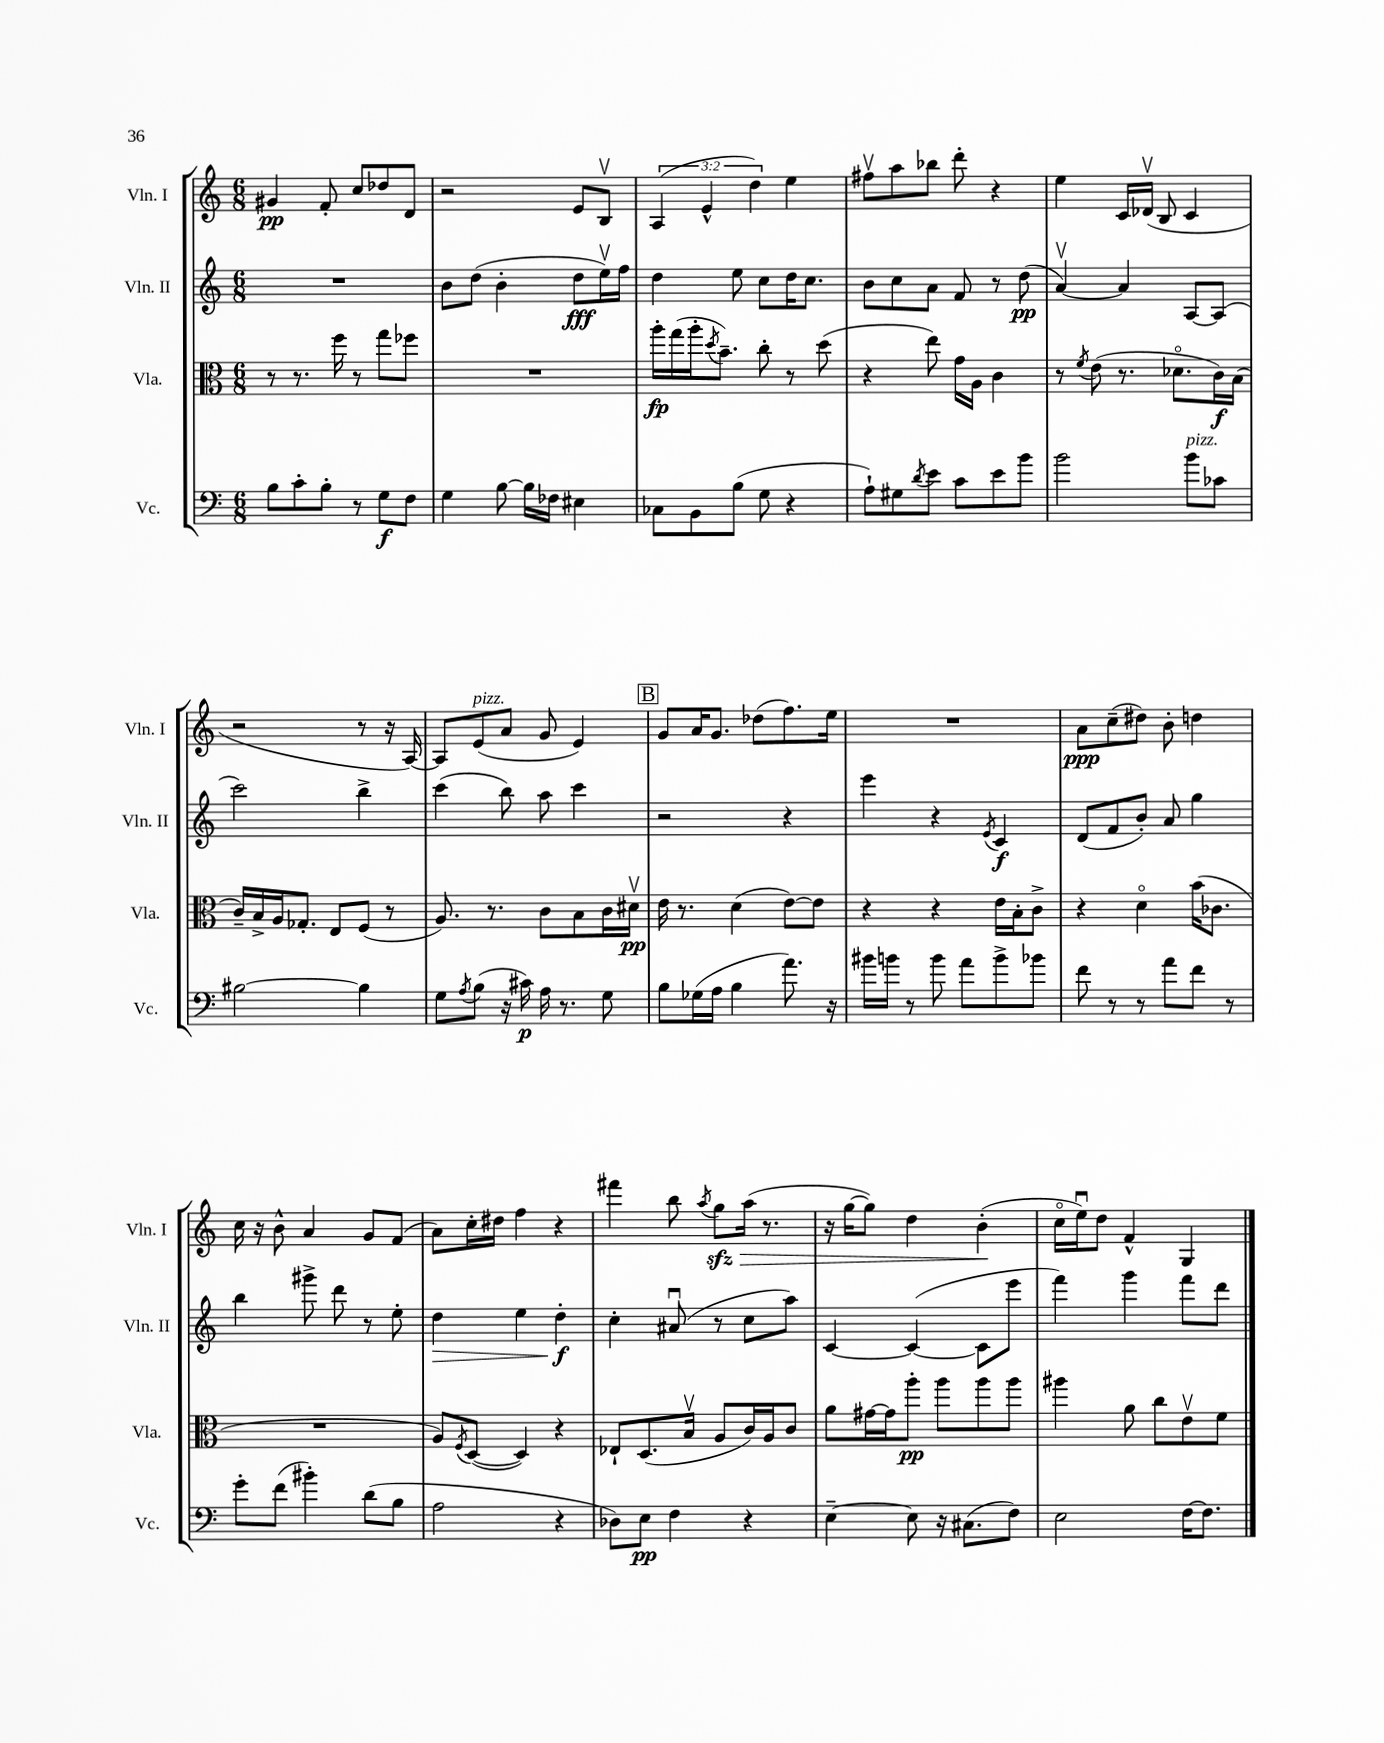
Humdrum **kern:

**kern	**dynam	**kern	**dynam	**kern	**dynam	**kern	**dynam
*part4	*part4	*part3	*part3	*part2	*part2	*part1	*part1
*staff4	*staff4	*staff3	*staff3	*staff2	*staff2	*staff1	*staff1
*I"Vc.	*	*I"Vla.	*	*I"Vln. II	*	*I"Vln. I	*
*I'Vc.	*	*I'Vla.	*	*I'Vln. II	*	*I'Vln. I	*
*clefF4	*	*clefC3	*	*clefG2	*	*clefG2	*
*k[]	*	*k[]	*	*k[]	*	*k[]	*
*M6/8	*	*M6/8	*	*M6/8	*	*M6/8	*
=33	=33	=33	=33	=33	=33	=33	=33
8B\L	.	8r	.	2.r	.	4g#X/	pp
8c'\	.	8.r	.	.	.	.	.
8B'\J	.	.	.	.	.	8f'/	.
.	.	16ff\	.	.	.	.	.
8r	.	8r	.	.	.	8cc/L	.
8G\L	f	8gg\L	.	.	.	8dd-X/	.
8F\J	.	8ff-X\J	.	.	.	8d/J	.
=34	=34	=34	=34	=34	=34	=34	=34
4G\	.	2.r	.	8b\L	.	2r	.
.	.	.	.	(8dd\J	.	.	.
[8B\	.	.	.	4b'\	.	.	.
16B\LL]	.	.	.	.	.	.	.
16F-X\JJ	.	.	.	.	.	.	.
4E#X\	.	.	.	8dd\L	fff	8e/L	.
.	.	.	.	16eev\L)	.	8Bv/J	.
.	.	.	.	16ff\JJ	.	.	.
=35	=35	=35	=35	=35	=35	=35	=35
8C-X\L	.	16aa'\LL	fp	4dd\	.	(6A/	.
.	.	(16gg\	.	.	.	.	.
8BB\	.	16aa'\J	.	.	.	.	.
.	.	.	.	.	.	6e^^/	.
.	.	8qdd/	.	.	.	.	.
.	.	8.b~\J)	.	.	.	.	.
(8B\J	.	.	.	8ee\	.	.	.
.	.	.	.	.	.	6dd\)	.
8G\	.	8cc'\	.	8cc\L	.	.	.
4r	.	8r	.	16dd\K	.	4ee\	.
.	.	.	.	8.cc\J	.	.	.
.	.	(8dd\	.	.	.	.	.
=36	=36	=36	=36	=36	=36	=36	=36
8A`\L)	.	4r	.	8b\L	.	8ff#Xv\L	.
8G#X\	.	.	.	8cc\	.	8aa\	.
8qd/	.	.	.	.	.	.	.
8e\J	.	8ee\)	.	8a\J	.	8bb-X\J	.
8c\L	.	16g\LL	.	8f/	.	8ddd'\	.
.	.	16A\JJ	.	.	.	.	.
8e\	.	4c\	.	8r	.	4r	.
8b\J	.	.	.	(8dd\	pp	.	.
=37	=37	=37	=37	=37	=37	=37	=37
2b\	.	8r	.	[4av/)	.	4ee\	.
.	.	8qf/	.	.	.	.	.
.	.	(8e\	.	.	.	.	.
.	.	8.r	.	4a/]	.	16c/LL	.
.	.	.	.	.	.	(16d-Xv/JJ	.
.	.	.	.	.	.	8B/	.
.	.	8.d-X\L	.	.	.	.	.
!LO:TX:a:i:t=pizz.	!	!	!	!	!	!	!
8b\L	.	.	.	[8A/L	.	4c/	.
8c-X\J	.	16c\L)	f	(8A/J]	.	.	.
.	.	(16B\JJ	.	.	.	.	.
!!LO:LB:g=z
=38	=38	=38	=38	=38	=38	=38	=38
[2B#X\	.	16c~/LL)	.	2ccc\)	.	2r	.
.	.	16B^/	.	.	.	.	.
.	.	16A/J	.	.	.	.	.
.	.	8.G-X'/J	.	.	.	.	.
.	.	8E/L	.	.	.	.	.
4B#\]	.	(8F/J	.	4bb^\	.	8r	.
.	.	8r	.	.	.	16r	.
.	.	.	.	.	.	[16A/)	.
=39	=39	=39	=39	=39	=39	=39	=39
8G\L	.	8.A/)	.	(4ccc\	.	8A/L]	.
8qA/	.	.	.	.	.	.	.
!	!	!	!	!	!	!LO:TX:a:i:t=pizz.	!
(8B\J	.	.	.	.	.	(8e/	.
.	.	8.r	.	.	.	.	.
16r	.	.	.	8bb\)	.	8a/J	.
16c#X\)	p	.	.	.	.	.	.
16A\	.	8c\L	.	8aa\	.	8g/	.
8.r	.	.	.	.	.	.	.
.	.	8B\	.	4ccc\	.	4e/)	.
8G\	.	16c\L	.	.	.	.	.
.	.	16d#Xv\JJ	pp	.	.	.	.
!!LO:REH:place=s1:t=B
=40	=40	=40	=40	=40	=40	=40	=40
8B\L	.	16e\	.	2r	.	8g/L	.
.	.	8.r	.	.	.	.	.
(16G-X\L	.	.	.	.	.	16a/K	.
16A\JJ	.	.	.	.	.	8.g/J	.
4B\	.	(4d\	.	.	.	.	.
.	.	.	.	.	.	(8dd-X\L	.
8.a\)	.	[8e\L)	.	4r	.	8.ff\)	.
.	.	8e\J]	.	.	.	.	.
16r	.	.	.	.	.	16ee\Jk	.
=41	=41	=41	=41	=41	=41	=41	=41
16b#X\LL	.	4r	.	4eee\	.	2.r	.
16bn\JJ	.	.	.	.	.	.	.
8r	.	.	.	.	.	.	.
8b\	.	4r	.	4r	.	.	.
8a\L	.	.	.	.	.	.	.
.	.	.	.	8qe/	.	.	.
8b^\	.	16e\LL	.	4c/	f	.	.
.	.	16B'\J	.	.	.	.	.
8b-X\J	.	8c^\J	.	.	.	.	.
=42	=42	=42	=42	=42	=42	=42	=42
8f\	.	4r	.	(8d/L	.	8a\L	ppp
8r	.	.	.	8f/	.	(8cc~\	.
8r	.	4d\	.	8b'/J)	.	8dd#X\J)	.
8a\L	.	.	.	8a/	.	8b'\	.
8f\J	.	(16b\KL	.	4gg\	.	4ddn\	.
.	.	8.c-X\J	.	.	.	.	.
8r	.	.	.	.	.	.	.
!!LO:LB:g=z
=43	=43	=43	=43	=43	=43	=43	=43
8g'\L	.	2.r	.	4bb\	.	16cc\	.
.	.	.	.	.	.	16r	.
(8f\J	.	.	.	.	.	8b^^\	.
4b#X'\)	.	.	.	8ggg#X^\	.	4a/	.
.	.	.	.	8ddd\	.	.	.
(8d\L	.	.	.	8r	.	8g/L	.
8B\J	.	.	.	8ee'\	.	(8f/J	.
=44	=44	=44	=44	=44	=44	=44	=44
!	!	!	!	!	!LO:HP:b	!	!
2A\	.	8A/L)	.	4dd\	>	8a\L)	.
.	.	8qF/	.	.	.	.	.
.	.	([8D/J	.	.	.	16cc'\L	.
.	.	.	.	.	.	16dd#X\JJ	.
.	.	4D/])	.	4ee\	.	4ff\	.
4r	.	4r	.	4dd'\	f	4r	.
.	.	.	.	.	]	.	.
=45	=45	=45	=45	=45	=45	=45	=45
8D-X\L)	.	8E-X`/L	.	4cc'\	.	4fff#X\	.
8E\J	pp	(8.D/	.	.	.	.	.
4F\	.	.	.	(8a#Xu/	.	8bb\	.
.	.	16Bv/Jk	.	.	.	.	.
.	.	.	.	.	.	8qaa/	.
!	!	!	!	!	!	!	!LO:HP:b
.	.	8A/L	.	8r	.	8ggzz\L	>
4r	.	16c/L)	.	8cc\L	.	(16aa\Jk	.
.	.	16A/J	.	.	.	8.r	.
.	.	8c/J	.	8aa\J)	.	.	.
=46	=46	=46	=46	=46	=46	=46	=46
[4E~\	.	8a\L	.	[4c/	.	16r	.
.	.	.	.	.	.	[16gg\KL	.
.	.	[16g#X\L	.	.	.	8gg\J])	.
.	.	16g#\J]	.	.	.	.	.
8E\]	.	8aa'\J	pp	(4c/_	.	4dd\	.
16r	.	8aa\L	.	.	.	.	.
(8.C#X\L	.	.	.	.	.	.	.
.	.	8aa\	.	8c\L]	.	(4b'\	.
8F\J)	.	8aa\J	.	8eee\J	.	.	.
.	.	.	.	.	.	.	]
=47	=47	=47	=47	=47	=47	=47	=47
2E\	.	4aa#X\	.	4fff\)	.	16cc\LL	.
.	.	.	.	.	.	16eeu\J)	.
.	.	.	.	.	.	8dd\J	.
.	.	8a\	.	4ggg\	.	4f^^/	.
.	.	8cc\L	.	.	.	.	.
[16F\KL	.	8ev\	.	8fff\L	.	4G/	.
8.F\J]	.	.	.	.	.	.	.
.	.	8f\J	.	8ddd\J	.	.	.
==	==	==	==	==	==	==	==
*-	*-	*-	*-	*-	*-	*-	*-
